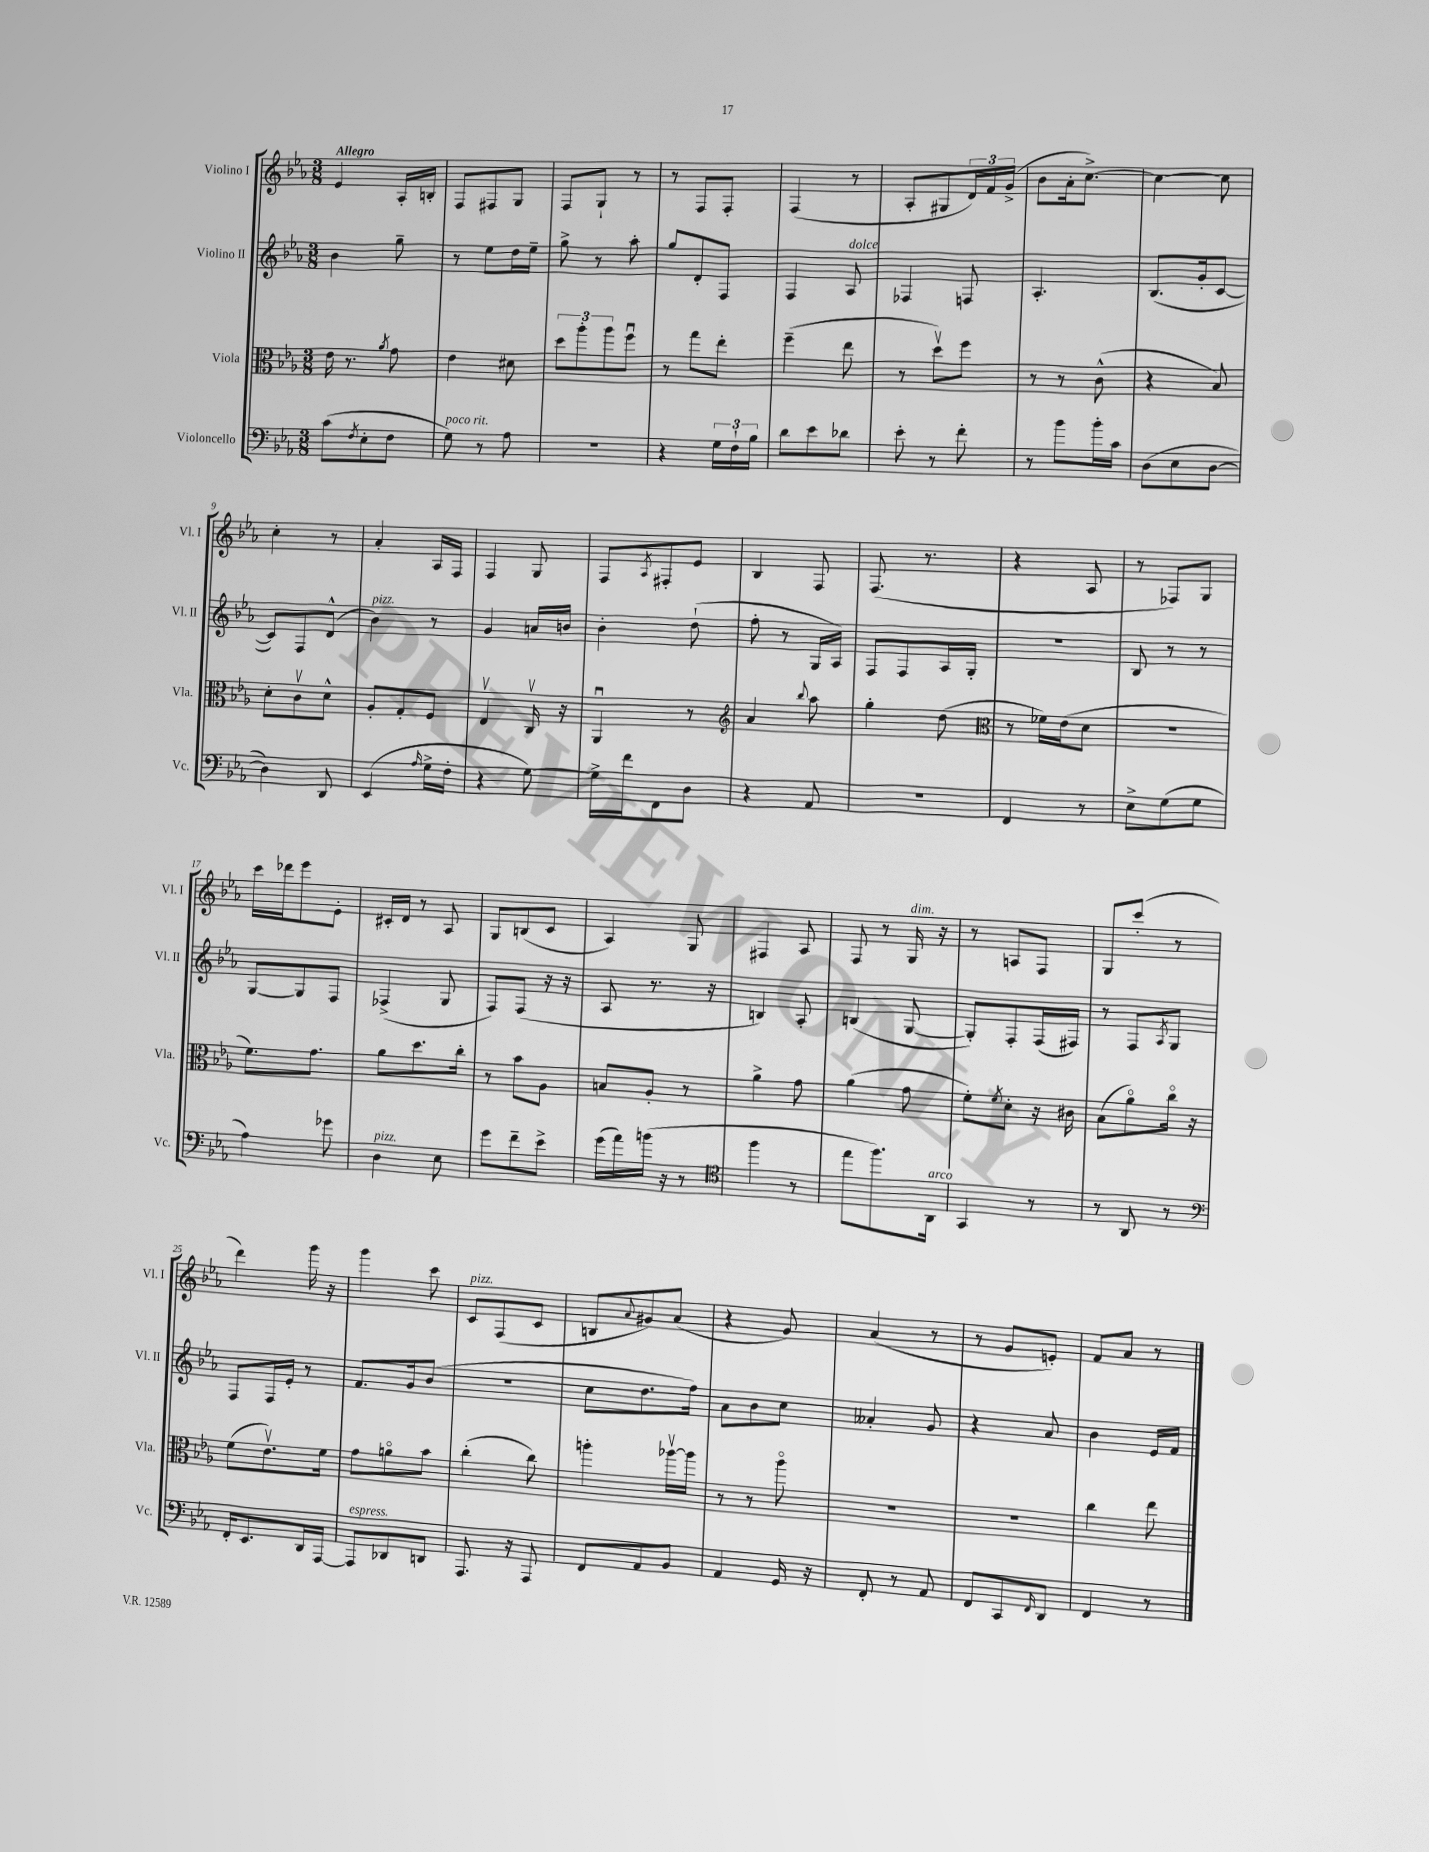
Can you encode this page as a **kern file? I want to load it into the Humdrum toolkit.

**kern	**kern	**kern	**kern
*staff4	*staff3	*staff2	*staff1
*clefF4	*clefC3	*clefG2	*clefG2
*k[b-e-a-]	*k[b-e-a-]	*k[b-e-a-]	*k[b-e-a-]
*M3/8	*M3/8	*M3/8	*M3/8
(8c	16e-	4b-	4e-
.	8.r	.	.
8qF	.	.	.
8E-'	.	.	.
.	8qa-	.	.
8F	8g	8gg~	16A-'
.	.	.	16B'
=	=	=	=
8G)	4e-	8r	8F
8r	.	8ee-	8F#
8A-	8d#	16dd	8G
.	.	16ee-~	.
=	=	=	=
4.r	12dd	8gg^	8F
.	12aa-'	.	.
.	.	8r	8G`
.	12aa-	.	.
.	8ffu	8aa-'	8r
=	=	=	=
4r	8r	8gg	8r
.	8gg	8d'	8F
24G	8ee-'	8F	8F'
24F`	.	.	.
24B-	.	.	.
=	=	=	=
8d	(4ff~	4F	(4F
8e-	.	.	.
8d-	8ee-	8A-	8r
=	=	=	=
8e-'	8r	4F-	8A-'
8r	8ddv)	.	8G#
8f'	8ff	8F	24d)
.	.	.	24f
.	.	.	(24g^
=	=	=	=
8r	8r	4.A-'	8b-
8b-	8r	.	16a-'
.	.	.	[8.cc^)
16b-'	(8c^^	.	.
16c	.	.	.
=	=	=	=
(8D	4r	(8.B-	4cc_
8E-	.	.	.
.	.	16g'	.
[8D	8B-)	[8c	8cc]
=	=	=	=
4D])	8d'	8c])	4cc'
.	8cv	8F	.
8DD	8d^^	(8d^^	8r
=	=	=	=
(4EE-	8A-'	4b-)	4a-'
.	8G'	.	.
16qqA-	.	.	.
16G^	8F	8r	16A-
16F'	.	.	16F
=	=	=	=
4r	4E-v	4g	4F
[8G)	16Cv	16a	8G
.	16r	16b	.
=	=	=	=
16G^]	4AA-u	4b-'	8F
16f	.	.	.
.	.	.	8qA-
8FF	.	.	8F#'
8D	8r	(8dd`	8e-
=	=	=	=
*	*clefG2	*	*
4r	4a-	8ff'	4B-
.	.	8r	.
.	8qqbb-	.	.
8AA-	8aa-	16G	8F
.	.	16A-)	.
=	=	=	=
4.r	4gg'	8F	(8.F
.	.	8F	.
.	.	.	8.r
.	(8dd	16A-	.
.	.	16G'	.
=	=	=	=
*	*clefC3	*	*
4FF	8r	4.r	4r
.	16f-)	.	.
.	(16e-	.	.
8r	8d	.	8A-
=	=	=	=
8E-^	4.r	8B-	8r
(8G	.	8r	8F-)
8G	.	8r	8G
=	=	=	=
4A-)	8.f)	[8G	16ccc
.	.	.	16ddd-
.	.	8G]	8eee-
.	8.g	.	.
8g-	.	8F	8e-'
=	=	=	=
4D	8a-	(4F-^	16c#'
.	.	.	16d
.	8.dd	.	8r
8E-	.	8G	8A-
.	16cc'	.	.
=	=	=	=
8g	8r	8F)	8G
8f~	8b-	(8F	(8B
8e-^	8A-	16r	8c
.	.	16r	.
=	=	=	=
(16g	8B	8A-	4A-)
16a-)	.	.	.
(16b	8A-'	8.r	.
16r	.	.	.
8r	8r	.	8G
.	.	16r	.
=	=	=	=
*clefC4	*	*	*
4ff	4a-^	4B)	4F#
8r	8g	8A-'	8A-
=	=	=	=
8ee-	(4a-	(4B	8F
8.ff)	.	.	8r
.	8g	[8G	16G
16AA-	.	.	16r
=	=	=	=
4GG	8f')	8G'])	8r
.	8qf	.	.
.	8d'	8F'	8A
8r	16r	(16F	8F
.	16c#	16F#)	.
=	=	=	=
8r	(8B-	8r	8G
8AA-	8a-o)	8F	(8ccc'
.	.	8qA-	.
8r	16cco	8G	8r
.	16r	.	.
=	=	=	=
*clefF4	*	*	*
16FF'	(8f	8F	4ddd)
8.EE-	.	.	.
.	8.e-v)	16F	.
.	.	16e-'	.
16DD	.	8r	16ggg
[16AAA-	16f	.	16r
=	=	=	=
8AAA-]	8g	8.f	4ggg
8DD-	8ao	.	.
.	.	16g	.
8DD	8b-	(8b-	8ccc
=	=	=	=
8.AAA-	(4cc'	4.r	8c
.	.	.	(8F
16r	.	.	.
8AAA-	8cc)	.	8c
=	=	=	=
8FF	4aa'	8cc	8B
.	.	.	8qqa-
8AA-	.	8.dd	8g#)
8BB-	[16aa-v	.	(8a-
.	16aa-]	16ff)	.
=	=	=	=
4AA-	8r	8a-	4r
.	8r	8b-	.
16GG	8aa-o	8cc	8g)
16r	.	.	.
=	=	=	=
8FF'	4.r	4a--'	(4a-
8r	.	.	.
8AA-	.	8g	8r
=	=	=	=
8FF	4.r	4r	8r
8CC	.	.	8g
16qqFF	.	.	.
8DD	.	8a-	8e')
=	=	=	=
4FF	4cc	4b-	8f
.	.	.	8a-
8r	8ee-	16e-	8r
.	.	16f	.
==	==	==	==
*-	*-	*-	*-
